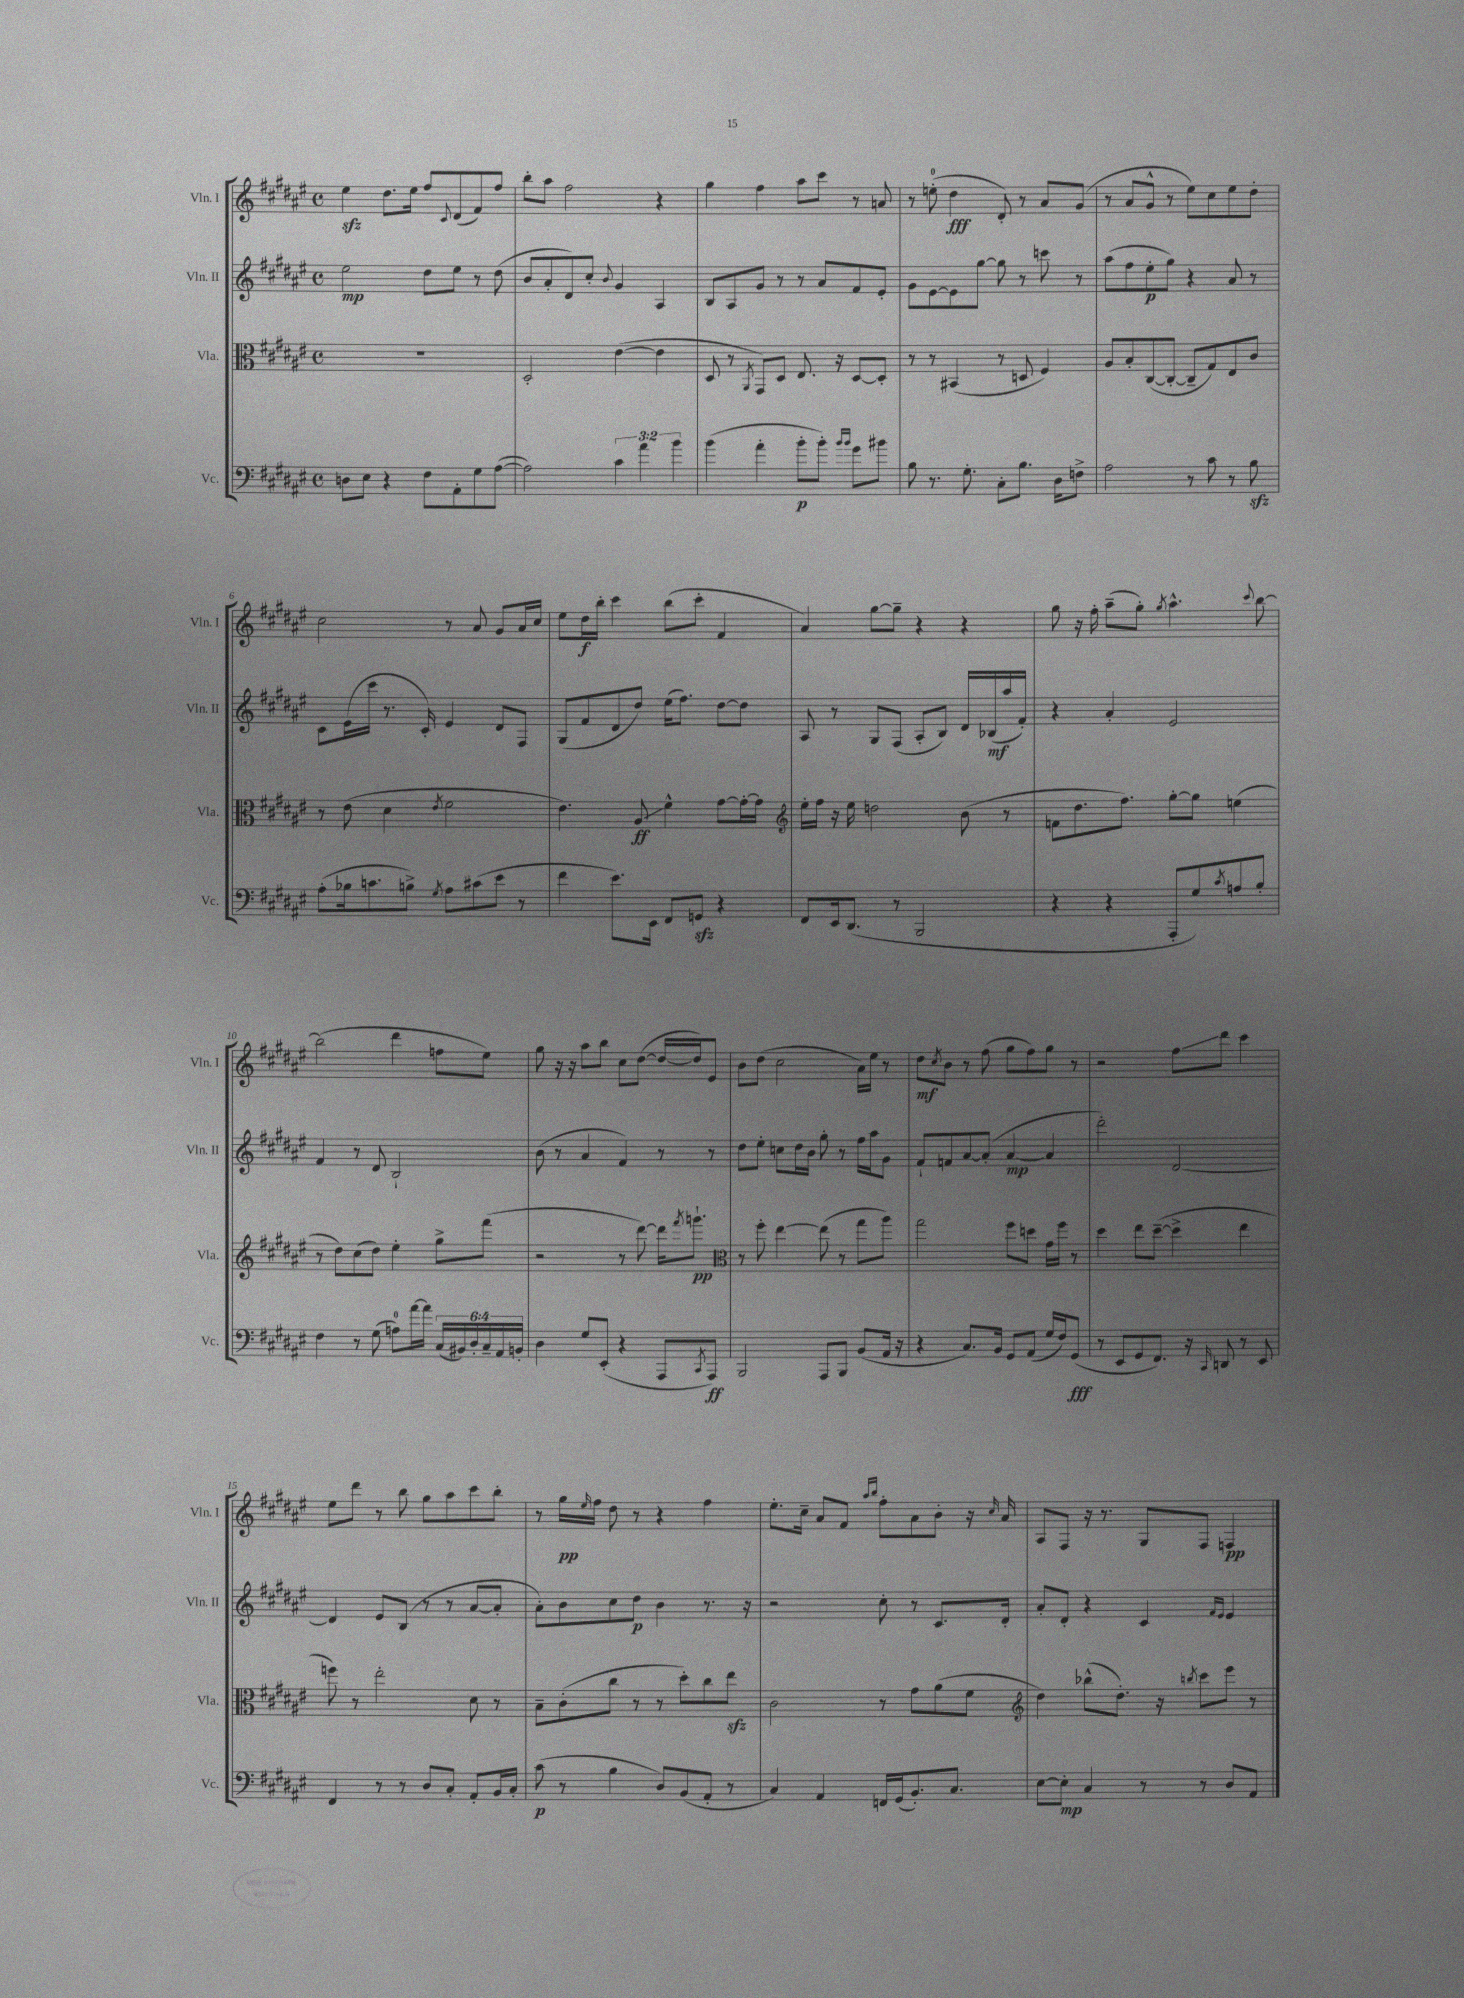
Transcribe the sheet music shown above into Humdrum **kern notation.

**kern	**kern	**kern	**kern
*staff4	*staff3	*staff2	*staff1
*clefF4	*clefC3	*clefG2	*clefG2
*k[f#c#g#d#a#e#]	*k[f#c#g#d#a#e#]	*k[f#c#g#d#a#e#]	*k[f#c#g#d#a#e#]
*M4/4	*M4/4	*M4/4	*M4/4
*met(c)	*met(c)	*met(c)	*met(c)
8D	1r	2ee#	4ee#
8E#	.	.	.
4r	.	.	8.dd#
.	.	.	16ee#
8F#	.	8dd#	8ff#
.	.	.	8qqc#
8AA#'	.	8ee#	(8d#
8G#	.	8r	8f#)
([8A#	.	(8dd#	8ff#
=	=	=	=
2A#])	2D#'	8b	8bb'
.	.	8a#'	8aa#
.	.	8d#)	2ff#
.	.	8cc#'	.
.	.	8qqb	.
6c#	([4e#	4g#	.
6a#	.	.	.
.	4e#]	4A#	4r
6b	.	.	.
=	=	=	=
(4b	8D#	8B	4gg#
.	8r	8A#	.
.	8qAA#	.	.
4a#'	8GG#)	8g#	4ff#
.	8D#	8r	.
8b'	8.E#	8r	8aa#
8b')	.	8a#	8ccc#
.	16r	.	.
16qqb	.	.	.
16qqb	.	.	.
8g#	[8D#	8f#	8r
8b#	8D#']	8e#'	8a
=	=	=	=
8B	8r	8g#	8r
8.r	8r	[8e#	(8ee'
.	(4BB#	8e#]	4dd#
8.G#'	.	.	.
.	.	[8gg#	.
8C#'	8r	8gg#]	8d#')
8.B	8D	8r	8r
.	4F#)	8ccc	8a#
16D#	.	.	.
8F^	.	8r	(8g#
=	=	=	=
2A#	8A#	(8aa#	8r
.	8B'	8ff#	8a#
.	([8C#	8ee#'	8g#^^
.	8C#'_	8gg#)	8r
8r	8C#~]	4r	8ee#)
8c#	8G#)	.	8cc#
8r	8E#	8a#	8ee#
8B	8c#	8r	8dd#'
=	=	=	=
(8A#'	8r	8c#	2cc#
16B-	(8e#	(16e#	.
8.c	.	16ccc#	.
.	4d#	8.r	.
8B^)	.	.	.
.	.	16c#')	.
8qG#	8qe#	.	.
8A#	2f#	4e#	8r
(8c#	.	.	8a#
8e#	.	8d#	8g#
8r	.	8F#	16a#
.	.	.	16cc#
=	=	=	=
4f#	4.e#)	(8G#	8ee#
.	.	8f#	16dd#
.	.	.	16bb'
8.e#)	.	8d#	4ccc#
.	8A#	8dd#)	.
16EE#	.	.	.
8FF#	4f#^^	(16ee#	(8bb
.	.	8.ff#)	.
8GG	.	.	8ccc#'
4r	[8g#	[8dd#	4f#
.	16g#'_	8dd#]	.
.	16g#]	.	.
=	=	=	=
*	*clefG2	*	*
8FF#	16ee#'	8A#	4a#)
.	16ff#	.	.
16EE#	16r	8r	.
(8.DD#	16ee#	.	.
.	2dd	8G#	[8gg#
8r	.	(8F#	8gg#~]
2BBB	.	8A#'	4r
.	.	8B)	.
.	(8b	16d#	4r
.	.	(16B-	.
.	8r	16aa#	.
.	.	16f#')	.
=	=	=	=
4r	8f	4r	8gg#
.	8.dd#	.	16r
.	.	.	16ff#'
4r	.	4a#'	(8aa#~
.	8.ff#)	.	.
.	.	.	8gg#')
.	.	.	8qgg#
8AAA#'	[8gg#'	2e#	4.aa#^^
8G#)	8gg#]	.	.
8qc#	.	.	.
8A	(4ee	.	.
.	.	.	8qqccc#
8B'	.	.	[8bb
=	=	=	=
4F#	8r	4f#	(2bb]
.	8dd#)	.	.
8r	(8cc#	8r	.
(8G#	8dd#)	8d#	.
8A)	4ee#'	2B`	4ddd#
[16a#	.	.	.
16a#]	.	.	.
(24C#	8gg#^	.	8ff
24BB#)	.	.	.
24D#'	.	.	.
24C#~	(8fff#	.	8ee#)
24AA#	.	.	.
24BB'	.	.	.
=	=	=	=
4D#	2r	(8b	8gg#
.	.	8r	16r
.	.	.	16r
8G#	.	4a#	8aa#
(8EE#'	.	.	8bb
4r	8r	4f#)	8cc#
.	[8ddd#)	.	([8dd#
8AAA#	16ddd#]	8r	16dd#_
.	8qfff#	.	.
.	8.ggg`	.	16dd#])
8qCC#	.	.	.
8AAA#)	.	8r	8e#
=	=	=	=
*	*clefC3	*	*
2BBB	8r	8dd#	8b
.	8ff#'	8ee#'	(8dd#
.	[4ee#	8cc	2cc#
.	.	16dd#	.
.	.	16b	.
8AAA#	(8ee#]	8gg#'	.
8BBB	8r	8r	.
(8BB	8gg#	16ff#	16a#)
.	.	16aa#	16ee#
16AA#	8aa#)	8g#	8r
16r	.	.	.
=	=	=	=
4r	2gg#	8f#`	8dd#
.	.	.	8qcc#
.	.	8f	8b
8.C#)	.	[8a#	8r
.	.	(8a#']	(8ff#
16BB	.	.	.
8GG#	8ff#	[4a#	8gg#
(8AA#	8dd	.	8ff#)
16G#	16g#	4a#]	8gg#
16F#)	16ff#	.	.
(8GG#	8r	.	8r
=	=	=	=
8r	4dd#	2ddd#')	2r
8EE#	.	.	.
8GG#	8ee#	.	.
8.FF#)	([8dd#~	.	.
.	4dd#^]	[2d#	8ff#
16r	.	.	.
16qqCC#	.	.	.
8DD	.	.	8ddd#
8r	4ee#	.	4ccc#
8EE#	.	.	.
=	=	=	=
4FF#	8ff)	4d#]	8ee#
.	8r	.	8ddd#
8r	2ee#'	8e#	8r
8r	.	(8B	8bb
8D#	.	8r	8gg#
8C#'	.	8r	8aa#
8AA#'	8d#	[8a#	8ccc#
16BB	8r	8a#']	8bb'
16C#'	.	.	.
=	=	=	=
(8c#	8B~	8a#')	8r
8r	(8c#'	8b	16gg#
.	.	.	16qqee#
.	.	.	16ff#
4B	8cc#	8cc#	8dd#
.	8r	8dd#	8r
8D#)	8r	4b	4r
(8BB	8dd#')	.	.
8AA#'	8cc#	8.r	4ff#
8r	8ee#	.	.
.	.	16r	.
=	=	=	=
4C#)	2c#	2r	8.ee#'
.	.	.	16cc#~
4AA#	.	.	8a#
.	.	.	8f#
.	.	.	16qqaa#
.	.	.	16qqbb
16FF	8r	8cc#'	8ff#'
(16GG#	.	.	.
8.BB')	8g#	8r	8a#
.	(8a#	8.c#	8b'
8.C#	.	.	.
.	8f#	.	16r
.	.	.	16qqcc#
.	.	16d#'	16a#
=	=	=	=
*	*clefG2	*	*
[8E#	4dd#)	8a#'	8A#
8E#']	.	8d#'	8F#
4C#	(8bb-^^	4r	16r
.	.	.	8.r
.	8.dd#')	.	.
8r	.	4c#	8G#
.	16r	.	.
.	8qbb	.	.
8r	8ccc#	.	8F#
.	.	16qqf#	.
.	.	16qqe#	.
8D#	8eee#	4e#	4F
8AA#	8r	.	.
==	==	==	==
*-	*-	*-	*-
